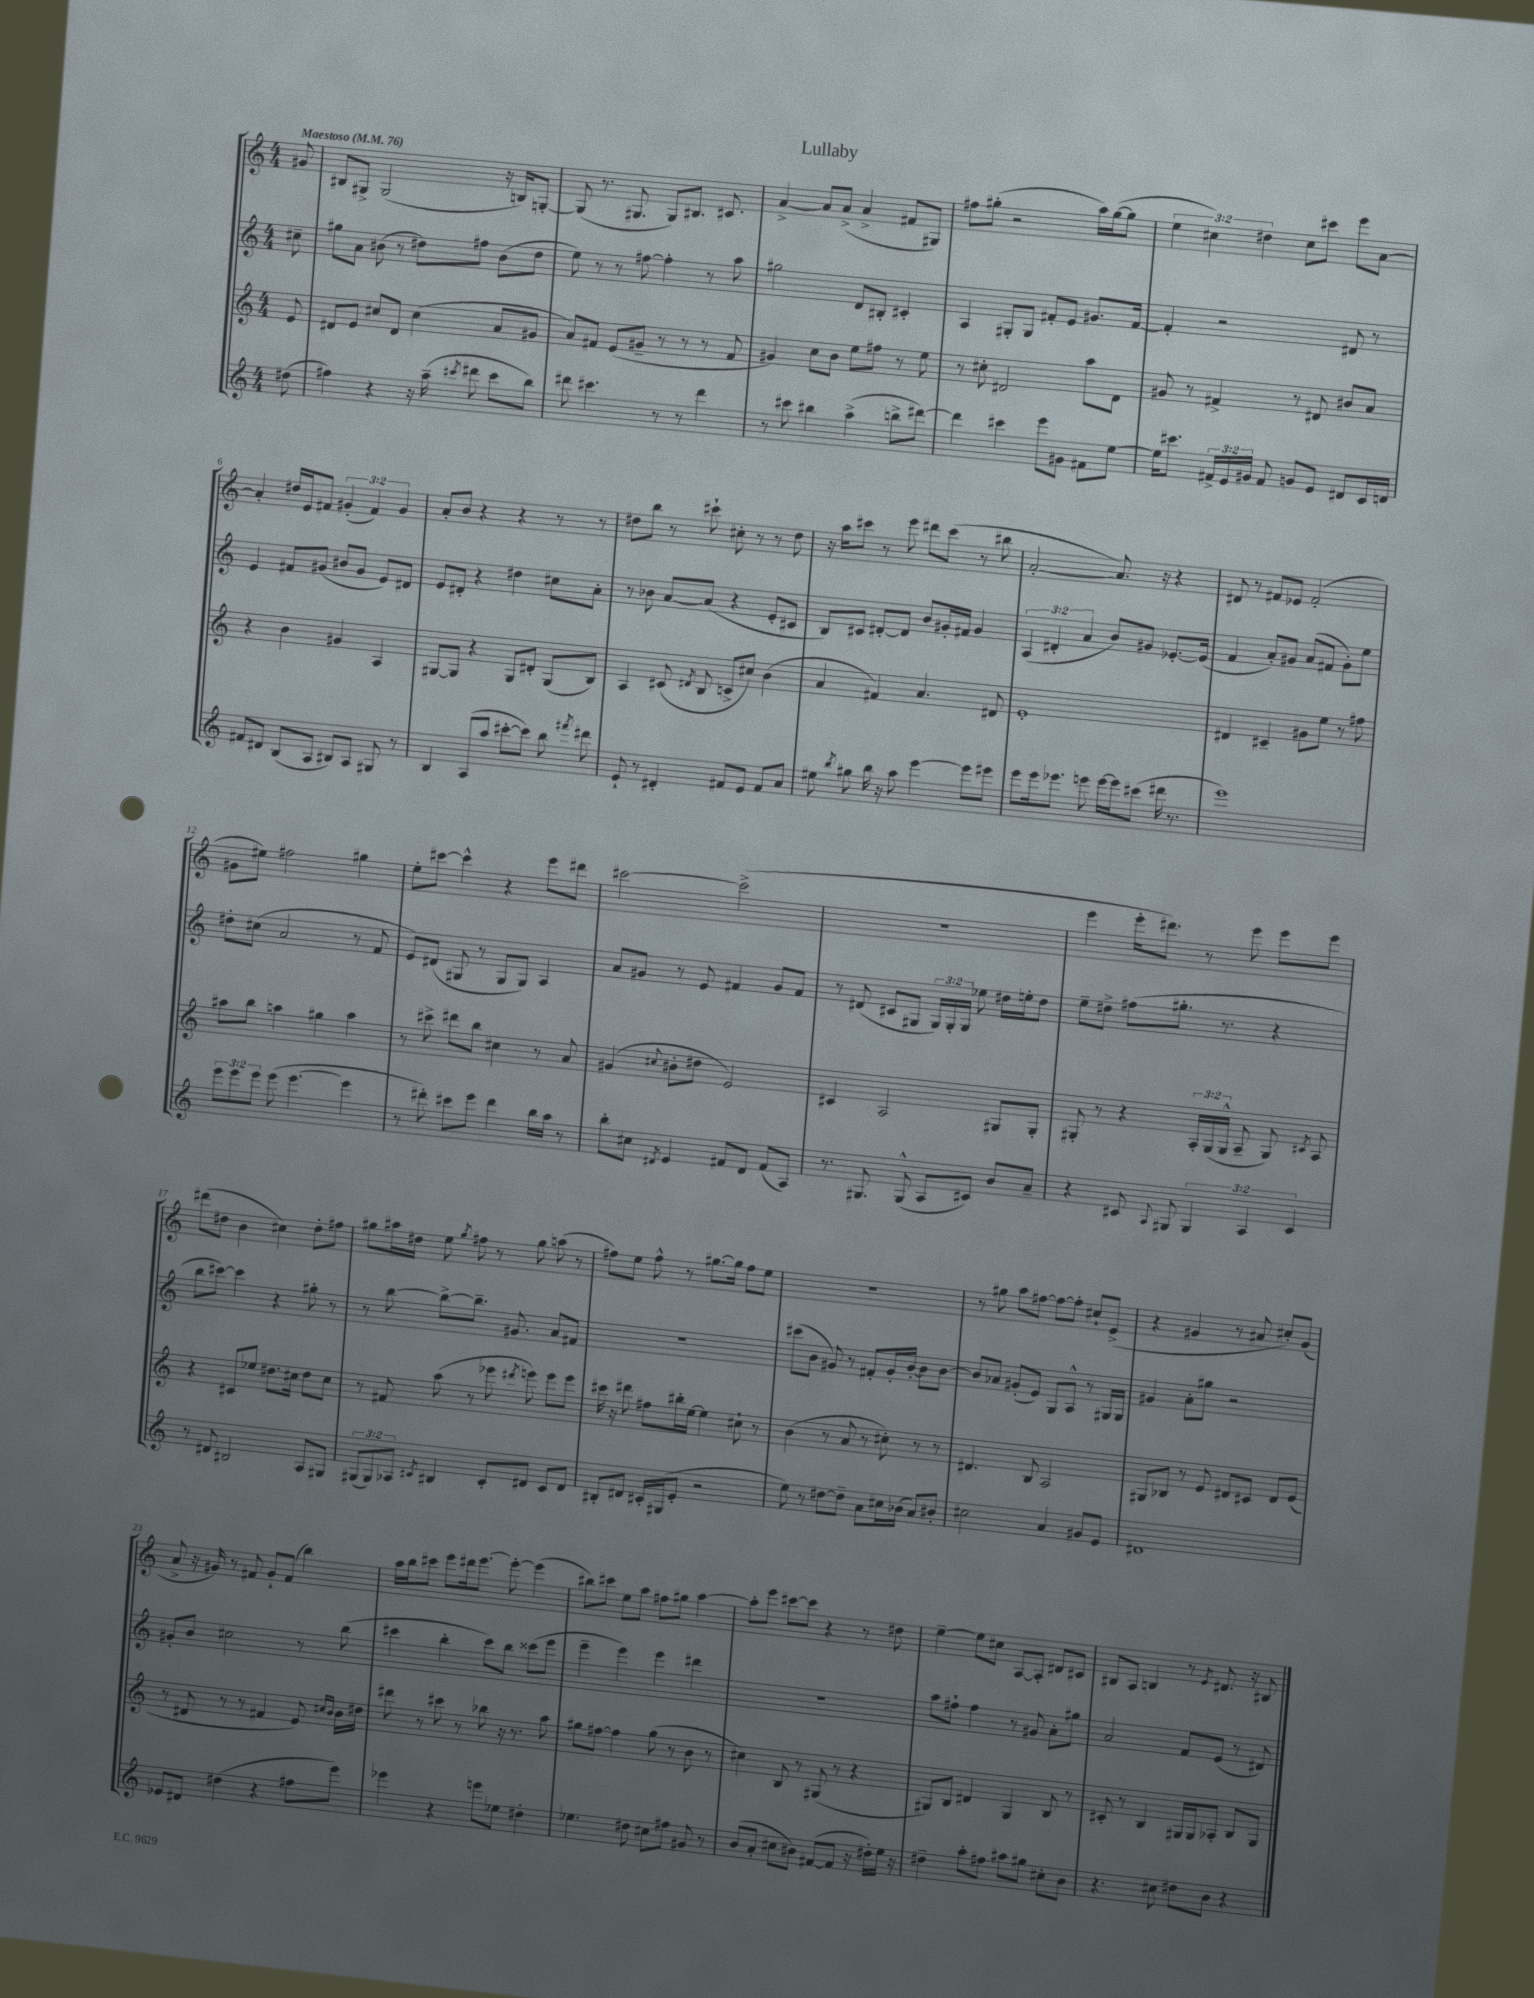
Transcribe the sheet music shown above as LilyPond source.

\header { title = "Lullaby" }
<<
\new StaffGroup <<
\new Staff = "s0" {
    \clef treble \key c \major \numericTimeSignature \time 4/4 \override Staff.TupletNumber.text = #tuplet-number::calc-fraction-text \partial 8 \tempo "Maestoso" 4 = 76
    \autoBeamOff gis'8 |
    bis8[ gis8]-> gis2( r16 b16[) g8]~-. |
    g8( r8. gis8. gis8[) bis8.] cis'8. |
    a'4~-> a'8[ a'8]->( a'4-> fis'8[ gis8]) |
    fis''8[ gis''8]-.( r2 a''16[) gis''16~( gis''8] |
    \tuplet 3/2 { e''4 cis''4) dis''4 } cis''8[ cis'''8] e'''8[ a'8]~ |
    a'4-. dis''16[ e'16 fis'8] \tuplet 3/2 { gis'4-.( fis'4) gis'4 } |
    a'8[-. b'8] r4 r4 r8 r8 |
    dis''8[ b''8] r8 cis'''8-! cis''8-. r8 r8 dis''8 |
    r16 a''16[ cis'''8] r8 e'''8 dis'''8[ cis'''8]( r8 bis''8 |
    a'2~-. a'8.) r16 r4 |
    dis'8 r8 fis'8[ ees'8] fis'2-.( |
    gis'8[ eis''8]) fis''2 gis''4 |
    e''8[-. cis'''8]~ cis'''4-^ r4 e'''8[ dis'''8] |
    cis'''2~ cis'''2->( |
    R1 |
    e'''4 e'''16[-. dis'''8.]) r8 e'''8 e'''8[ e'''8] |
    dis'''8[( dis''8] b'4 cis''4) dis''8[-. fis''8] |
    gis''8[ ais''16 dis''16] e''8 \acciaccatura { gis''8 } fis''8 r8 gis''8 a''8( r8 |
    fis''8[) e''8] fis''8-^ r8 gis''8.[~ gis''16] fis''8[ e''8] |
    R1 |
    r8 gis''8 a''8[ fis''8]~ fis''8[~ fis''8]-. cis''8[-! e'8]->( |
    r4 gis'4 r8 ais'8 cis''8[-.) gis'8]( |
    a'8-> r16 gis'16) r8 fis'8 gis'8[-! fis'8]( b''4) |
    a''16[ b''16 cis'''8] e'''8[ dis'''16 e'''8.]~ e'''8~-. e'''4( |
    bis''8[) cis'''8] e''8[ a''8] fis''8[ gis''8] a''4~ |
    a''8[-. e'''8] cis'''8[~ cis'''8] r4 r8 dis''8 |
    e''4~-- e''8[ cis''8] a8[~ a8]-. dis'8[ cis'8] |
    bis8[ a8] b4 r8 \acciaccatura { e'8 } dis'8. r16 bis8 \bar "|." |
}
\new Staff = "s1" {
    \clef treble \key c \major \numericTimeSignature \time 4/4 \override Staff.TupletNumber.text = #tuplet-number::calc-fraction-text \partial 8
    \autoBeamOff cis''8-- |
    gis''8[ a'8] bis'8( r8 dis''8[) fis''8] bis'8[( dis''8] |
    e''8) r8 r8 fis''8~ fis''4-. r8 a''8 |
    gis''2 d'8[ bis8]-. cis'4-. |
    a4 gis8[-. gis8] fis'8[-. e'8] gis'8.[ fis'16]~ |
    fis'4-. r2 dis'8 r8 |
    e'4 fis'8[ gis'8]( bis'8[ gis'8] e'8[) dis'8] |
    e'8[ dis'8]-. r4 dis''4 cis''8[ a'8]-. |
    r8 bes'8 a'8[~ a'8]( r4 e'8[-. cis'8] |
    b8[) cis'8] dis'8[~-. dis'8] b'8[ gis'16-. fis'16] gis'4 |
    \tuplet 3/2 { a4( dis'4-. a'4 } b'8[) gis'8] ees'8.[~-. ees'16]( |
    f'4 a'8[-.) gis'8] a'8[( fis'8] gis'8[-.) e''8] |
    dis''8[-. cis''8]( a'2 r8 f'8 |
    e'8[) dis'8]( gis8 r8 gis8[ gis8]) a4 |
    a'8[ gis'8] r8 e'8 fis'4 gis'8[ fis'8] |
    r8 dis'8( cis'8[ gis8] \tuplet 3/2 { gis16[) gis16-. gis16] } ees''8 dis''16[ e''16-. dis''8] |
    e''8[-- dis''8]-> fis''8[( gis''8.]-. r8. r4 |
    b''8[ cis'''8]~) cis'''4 r4 gis''8-. r8 |
    r8 b''8~ b''8[~-> b''8.]-- gis'8. a'8[ fis'8] |
    r1 |
    cis'''8[( b'8] gis'8) r8 fis'8[-. gis'16-. b'16]~-. b'8[ b'8]~ |
    b'8[ aes'8] gis'8[-.( e'8]) g8[ a8]-^ r8 gis16[ gis16] |
    gis'4 a'8[-. gis''8] r2 |
    gis'8[-. b'8] cis''2 r8 b''8( |
    cis'''4 b''4-. cis'''8[) b''8] cisis'''8[( e'''8] |
    e'''4-- e'''4) e'''4 dis'''4 |
    R1 |
    a''8[ fis''8]-! fis''4 r8 gis'8 a'8[-. gis''8] |
    a'2 f'8[ e'8]( r8 dis'8) \bar "|." |
}
\new Staff = "s2" {
    \clef treble \key c \major \numericTimeSignature \time 4/4 \override Staff.TupletNumber.text = #tuplet-number::calc-fraction-text \partial 8
    \autoBeamOff e'8 |
    dis'8[ e'8] cis''8[ dis'8] cis''4( a'8[ gis'8] |
    a'8[) fis'8] e'8[( gis'8]-- r8 r8 r8 fis'8 |
    gis'4) c''8[ b'8] e''8[ fis''8] r8 e''8 |
    r8 cis''8-. dis'2 a''8[ dis'8] |
    gis'8 r8 fis'4-> r8 dis'8 bis'8[ a'8] |
    r4 b'4 gis'4 a4 |
    gis8[~ gis8] r4 gis8[ dis'8]-. gis8[( b8]) |
    a4 cis'8( \acciaccatura { dis'8 } b8 c'8[-> cis''8]) b'4( |
    a'4 fis'4) a'4. dis'8 |
    e'1-. |
    dis'4 cis'4-- gis'8[ e''8] r8 fis''8 |
    ais''8[ b''8] a''4 gis''4 a''4 |
    r8 cis'''8-> dis'''8[ b''8] cis''4 r8 a'8 |
    gis'4( \appoggiatura { cis''8 } bis'8[-. dis''8] e'2) |
    cis'4 a2 gis8[ gis8]-. |
    gis8-. r8 r4 \tuplet 3/2 { a16[-. gis16( gis16]-^ } a8-- gis8) \acciaccatura { cis'8 } a8 |
    r4 cis'8[ ees''8] dis''8.[ cis''16] dis''8[ cis''8] |
    r8 fis'8 a''8( r8 ees'''8 \acciaccatura { dis'''8 } e'''8) e'''8[ e'''8] |
    cis'''16 r16 dis'''8 fis''8[ bis''16-. e''16]~ e''4 cis''8-! r8 |
    b'4( r8 a'8 r8 cis''8-.) r8 r8 |
    dis'4. b8 a2 |
    gis8[ bes8] r8 e'8 dis'8[ cis'8] dis'8[ e'8]( |
    r8 dis'8 r8 r8 fis'4 e'8) \grace { cis''16[ b'16] } b'16[ dis''16] |
    dis'''8 r8 cis'''8 r8 bes''8 r16 r8. a''8 |
    gis''8[ fis''8]~ fis''4 gis''8( r8 b'8 r8 |
    cis''4) b8 r8 gis8( r8 r4 |
    gis8[) b8] dis'4 gis4 b8 r8 |
    cis'8-. r8 b4 gis16[ gis16 aes8]-. b8[ gis8] \bar "|." |
}
\new Staff = "s3" {
    \clef treble \key c \major \numericTimeSignature \time 4/4 \override Staff.TupletNumber.text = #tuplet-number::calc-fraction-text \partial 8
    \autoBeamOff dis''8( |
    fis''4) r4 r16 a''16--( \acciaccatura { cis'''8 } dis'''8 cis'''8[ b''8]) |
    dis'''8 cis'''4. r8 r8 dis'''4 |
    r8 cis'''8 bis''4 a''4->( b''8[-> dis'''8]~) |
    dis'''4 cis'''4 e'''8[ gis'8] fis'8[ e''8]~ |
    e''16[ cis'''8.] \tuplet 3/2 { fis'16[-> e'16 gis'16] } fis'8 g'8[ e'8] dis'8[ c'16 d'16] |
    fis'8[ dis'8] b8[( a8] bis8[) a8] gis8 r8 |
    b4 a8[( a''8] cis'''8[~-. cis'''8]) b''8 \acciaccatura { fis'''8 } dis'''8 |
    e'8-! r8 dis'4-. fis'8[ e'8] fis'8[ a'8] |
    eis''8 \acciaccatura { b''8 } gis''8 b''16 r16 a''8 e'''4~ e'''8[ eis'''8] |
    e'''8[ e'''16 ees'''8.] e'''8 e'''16[~ e'''16 cis'''8]( dis'''16 r8. |
    e'''1) |
    \tuplet 3/2 { e'''8[ e'''8 e'''8] } e'''8( e'''4.~ e'''4 |
    r8 dis'''8-.) cis'''8[ e'''8] dis'''4 b''16[ a''16] r8 |
    b''8[-. cis''8] \acciaccatura { dis'8 } e'4 fis'8[ dis'8] fis'8[( a8]) |
    r8. gis8. gis8-^( a8[ cis'8]) b'8[ a'8]-- |
    r4 cis'8 \appoggiatura { a8 } gis8 \tuplet 3/2 { gis4 a4 cis'4 } |
    r8 dis'8 bis2 a8[ gis8] |
    \tuplet 3/2 { gis8[( gis8) aes8] } \acciaccatura { cis'8 } bis4 cis'8[-. dis'8] cis'8[ dis'8] |
    bis8[-. dis'8] cis'16[-. gis16( e'8]-. r2 |
    e''8) r8 dis''8[~ dis''8]-- a'8[ cis''16 bes'16]( a'8[) bis'8]-. |
    cis''2 a'4 gis'8[ e'8] |
    dis'1 |
    ees'8[ dis'8] dis''4( r4 fis''8[ e'''8]) |
    ees'''4 r4 e'''8[ ees''8] dis''4-. |
    ees''4. dis''8 cis''8[ fis''8] gis'8 r8 |
    b'8[( a'8]-. cis''8[ bis'8]) fis'8[~( fis'8] r16 dis''16[-.) e''16] r16 |
    dis''4-- a''8[-. fis''8] ais''8[ gis''8] cis''8[-. b'8] |
    r4. cis''8 dis''8[ b'8] r4 \bar "|." |
}
>>
>>
